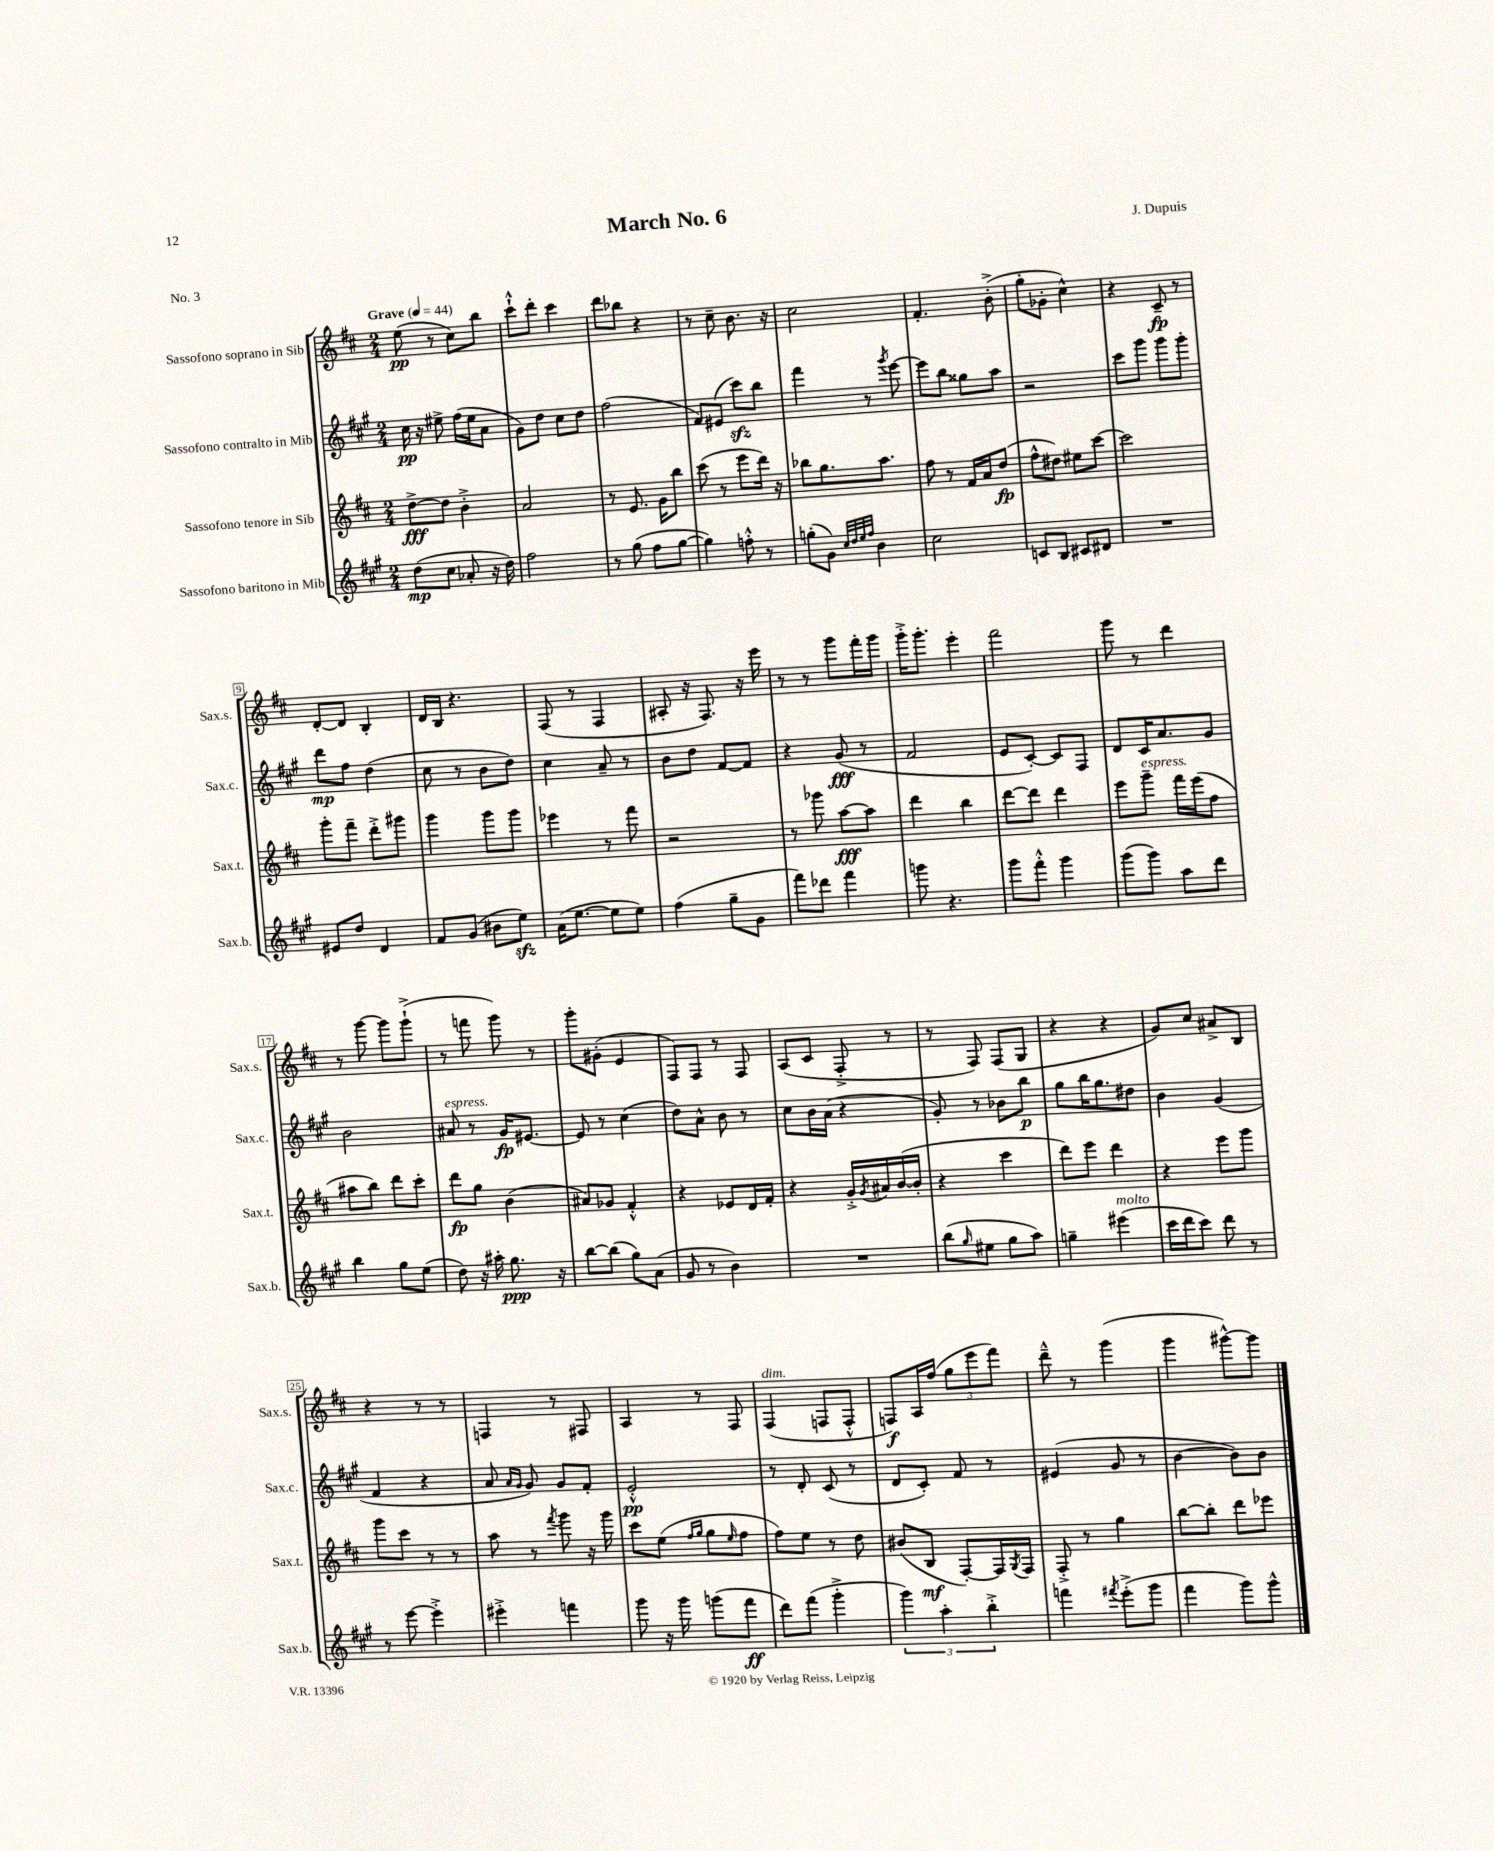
\header { title = "March No. 6" composer = "J. Dupuis" piece = "No. 3" }
<<
\new StaffGroup <<
\new Staff = "s0" \with { instrumentName = "Sassofono soprano in Sib" shortInstrumentName = "Sax.s." } {
    \clef treble \key d \major \numericTimeSignature \time 2/4 \tempo "Grave" 4 = 44
    e''8\pp( r8 cis''8) b''8 |
    cis'''8-!-^ d'''8-. cis'''4 |
    d'''8 bes''8 r4 |
    r8 cis''8-- b'8. r16 |
    cis''2 |
    fis'4.-. b'8-.->( |
    g''8-. ges'8-. cis''4-^) |
    r4 cis'8--\fp r8 |
    d'8~-. d'8 b4-. |
    d'16 b16 r4. |
    fis8( r8 fis4 |
    ais8-. r16 fis8.) r16 e'''16 |
    r8 r8 g'''8 fis'''16-. g'''16 |
    g'''16-.-> g'''8.-. e'''4-. |
    fis'''2 |
    g'''8 r8 d'''4 |
    r8 g'''8~ g'''8 g'''8-!->( |
    r8 f'''8 g'''8) r8 |
    g'''8-. gis'8-.( e'4 |
    fis8) fis8 r8 fis8 |
    a8( cis'8 fis8-.-> r8 |
    r8 fis8) fis8( g8 |
    r4 r4 |
    g'8) cis''8 ais'8-> b8 |
    r4 r8 r8 |
    f4 r8 fis8 |
    a4 r8 fis8 |
    fis4^\markup { \italic "dim." }( f8 f8-.-^ |
    f8\f) a16 fis''16( \tuplet 3/2 { g''8 e'''8 fis'''8) } |
    d'''8---^ r8 g'''4( |
    g'''4 gis'''8~-^) gis'''8 \bar "|." |
}
\new Staff = "s1" \with { instrumentName = "Sassofono contralto in Mib" shortInstrumentName = "Sax.c." } {
    \clef treble \key a \major \numericTimeSignature \time 2/4
    cis''16\pp r16 eis''8-> fis''16( eis''16 a'8 |
    gis'8) d''8 cis''8 d''8 |
    fis''2( |
    fis'8) eis'8( cis'''8\sfz) b''8 |
    fis'''4 r8 \acciaccatura { gis'''8 } e'''8~ |
    e'''8 b''8 gisis''8 a''8 |
    r2 |
    cis'''8 gis'''8 gis'''8 gis'''8-. |
    d'''8\mp fis''8 d''4( |
    cis''8 r8 b'8 d''8) |
    cis''4 a'8-- r8 |
    b'8 d''8 fis'8~ fis'8 |
    r4 gis'8\fff( r8 |
    fis'2 |
    e'8 cis'8~-.) cis'8 fis8 |
    d'8 cis'16 a'8. gis'8 |
    b'2 |
    ais'8^\markup { \italic "espress." } r8 gis'16\fp eis'8.~ |
    eis'8 r8 cis''4( |
    d''8) a'8-^ b'8 r8 |
    cis''8 b'16 a'16( r4 |
    gis'8-.) r8 bes'8 b''8\p |
    gis''8 b''16 gis''8. dis''8 |
    b'4 gis'4( |
    fis'4 r4 |
    a'8 \grace { a'16 gis'16 } gis'8) gis'8 fis'8-. |
    e'2-.-^\pp |
    r8 d'8-. cis'8( r8 |
    d'8 cis'8-.) fis'8 r8 |
    eis'4( gis'8 r8 |
    b'4~ b'8) b'8 \bar "|." |
}
\new Staff = "s2" \with { instrumentName = "Sassofono tenore in Sib" shortInstrumentName = "Sax.t." } {
    \clef treble \key d \major \numericTimeSignature \time 2/4
    d''8~->\fff d''8 b'4-.-> |
    a'2 |
    r8 e'8. g'16 b''8 |
    cis'''8( r8 e'''8 d'''16) r16 |
    bes''8 g''8. a''8. |
    fis''8 r8 fis'16 a'16 d''8\fp( |
    fis''8-^ dis''8) eis''8 cis'''8~ |
    cis'''2 |
    g'''8-. fis'''8-- d'''8-.-> gis'''8 |
    g'''4 g'''8 g'''8 |
    ees'''4 r8 fis'''8 |
    r2 |
    r8 ges'''8 a''8~\fff a''8 |
    d'''4 b''4 |
    d'''8~ d'''8 d'''4 |
    e'''8 g'''8--^\markup { \italic "espress." } fis'''16 e'''16( fis''8 |
    ais''8 b''8) d'''8 cis'''8-. |
    d'''8\fp g''8 b'4( |
    ais'8) ges'8 fis'4-.-^ |
    r4 ees'8 d'16 fis'16-. |
    r4 g'16-.-> \acciaccatura { g'8 } ais'16 b'16~( b'16-. |
    r4 cis'''4 |
    d'''8) e'''8 d'''4 |
    r4 e'''8 g'''8 |
    g'''8 cis'''8 r8 r8 |
    a''8 r8 \acciaccatura { fis'''8 } g'''8 r16 g'''16 |
    cis'''8 e''8( \grace { fis''16 g''16 } g''8 \grace { e''16 } fis''8 |
    fis''8) e''8 r8 d''8 |
    bis'8( b8\mf fis8~-.) fis16 \acciaccatura { g8 } fis16 |
    fis8-.-> r8 g''4 |
    b''8~ b''8-. d'''8 ees'''8 \bar "|." |
}
\new Staff = "s3" \with { instrumentName = "Sassofono baritono in Mib" shortInstrumentName = "Sax.b." } {
    \clef treble \key a \major \numericTimeSignature \time 2/4
    d''8\mp( cis''8 aes'8-. r16 d''16) |
    fis''2 |
    r8 gis''8( fis''8 gis''8~ |
    gis''4) f''8-.-^ r8 |
    g''8-.( gis'8) \grace { cis''32 d''32 e''32 fis''32 } b'4 |
    cis''2 |
    c'8 b8 cis'8 dis'8 |
    R2 |
    eis'8 d''8 d'4 |
    fis'8 gis'8( bis'8 e''8\sfz) |
    a'16( e''8.~ e''8 e''8) |
    fis''4( gis''8-- gis'8 |
    fis'''8) des'''8 fis'''4 |
    g'''8 r4. |
    gis'''8 fis'''8-.-^ gis'''4 |
    gis'''8( gis'''8) a''8 d'''8 |
    b''4 gis''8 e''8( |
    d''8) r16 ais''16-. gis''8.\ppp r16 |
    b''8~ b''8( gis''8) a'8( |
    gis'8 r8 b'4) |
    R2 |
    b''8( \grace { gis''16 } eis''8 gis''8 a''8) |
    g''4-- eis'''4^\markup { \italic "molto" }( |
    cis'''16 d'''16 cis'''8) d'''8 r8 |
    r8 e'''8~ e'''4-.-> |
    eis'''4-.-> f'''4 |
    gis'''8 r16 gis'''16 g'''8( fis'''8\ff |
    d'''8) fis'''8( gis'''4-.-> |
    \tuplet 3/2 { gis'''4) a''4-. b''4-.-> } |
    f'''4 \acciaccatura { fis'''8 } e'''8-.->( gis'''8 |
    fis'''4 gis'''8) gis'''8-^ \bar "|." |
}
>>
>>
\layout { \context { \Score \override BarNumber.stencil = #(make-stencil-boxer 0.1 0.3 ly:text-interface::print) } }
